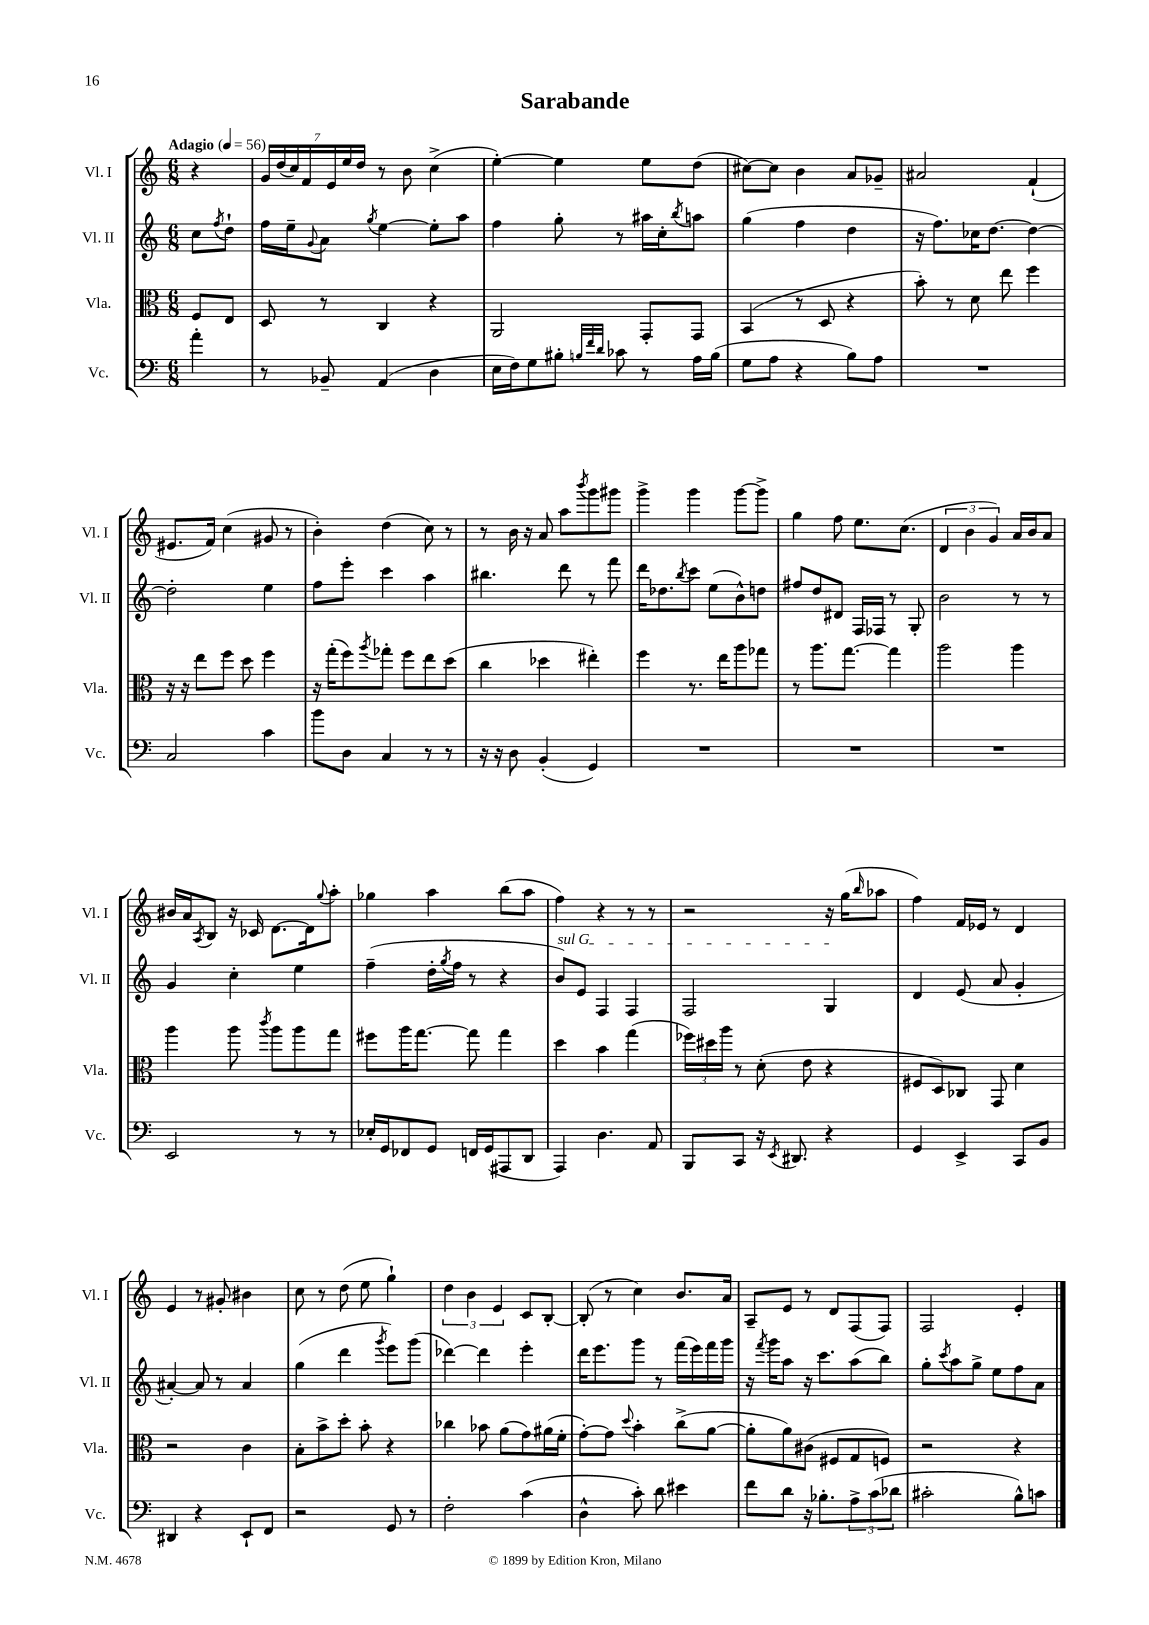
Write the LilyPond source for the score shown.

\header { title = "Sarabande" }
<<
\new StaffGroup <<
\new Staff = "s0" \with { instrumentName = "Vl. I" shortInstrumentName = "Vl. I" } {
    \clef treble \key c \major \numericTimeSignature \time 6/8 \partial 4 \tempo "Adagio" 4 = 56
    r4 |
    \tuplet 7/4 { g'16 d''16( c''16) f'16 e'16 e''16 d''16 } r8 b'8 c''4->( |
    e''4~-.) e''4 e''8 d''8( |
    cis''8~) cis''8 b'4 a'8 ges'8-- |
    ais'2 f'4-!( |
    eis'8. f'16) c''4( gis'8 r8 |
    b'4-.) d''4( c''8) r8 |
    r8 b'16 r16 a'8 a''8 \acciaccatura { b'''8 } g'''8 gis'''8 |
    g'''4-> g'''4 g'''8~ g'''8-> |
    g''4 f''8 e''8. c''8.( |
    \tuplet 3/2 { d'4 b'4 g'4) } a'16 b'16 a'8 |
    bis'16 a'16 \acciaccatura { a8 } b8 r16 ces'16 d'8.~ d'16 \appoggiatura { g''8 } a''8-. |
    ges''4 a''4 b''8( a''8 |
    f''4) r4 r8 r8 |
    r2 r16 g''16( \grace { b''16 } aes''8 |
    f''4) f'16 ees'16 r8 d'4 |
    e'4 r8 gis'8-. bis'4 |
    c''8 r8 d''8( e''8 g''4-!) |
    \tuplet 3/2 { d''4 b'4 e'4 } c'8 b8~-. |
    b8-.( r8 c''4) b'8. a'16 |
    a8-- e'8 r8 d'8 f8( f8) |
    f2 e'4-. \bar "|." |
}
\new Staff = "s1" \with { instrumentName = "Vl. II" shortInstrumentName = "Vl. II" } {
    \clef treble \key c \major \numericTimeSignature \time 6/8 \partial 4
    c''8 \acciaccatura { f''8 } d''8-! |
    f''16 e''16-- \appoggiatura { g'8 } a'8 \acciaccatura { g''8 } e''4~ e''8-. a''8 |
    f''4 g''8-. r8 ais''16 c''16-. \acciaccatura { b''8 } a''8 |
    g''4( f''4 d''4 |
    r16 f''8.) ces''16 d''8.~ d''4~ |
    d''2-. e''4 |
    f''8 e'''8-. c'''4 a''4 |
    bis''4. d'''8 r8 f'''8 |
    d'''16 des''8. \acciaccatura { b''8 } c'''8 e''8( b'8-^) d''8 |
    fis''8 d''8 dis'8 f16 fes16 r8 g8-. |
    b'2 r8 r8 |
    g'4 c''4-. e''4 |
    f''4--( d''16-. \acciaccatura { g''8 } f''16 r8 r4 |
    \once \override TextSpanner.bound-details.left.text = \markup { \italic "sul G" } b'8\startTextSpan) e'8 f4 f4 |
    f2 g4\stopTextSpan |
    d'4 e'8( a'8 g'4-. |
    ais'4~-.) ais'8 r8 ais'4 |
    g''4( d'''4 \acciaccatura { g'''8 } e'''8) g'''8( |
    des'''4~) des'''4 e'''4-. |
    d'''16 e'''8. g'''8 r8 f'''16( e'''16) f'''16 g'''16 |
    r16 \acciaccatura { f'''8 } g'''16 a''8 r16 c'''8. a''8( b''8) |
    g''8-. \acciaccatura { c'''8 } a''8 g''8-> e''8 f''8 a'8 \bar "|." |
}
\new Staff = "s2" \with { instrumentName = "Vla." shortInstrumentName = "Vla." } {
    \clef alto \key c \major \numericTimeSignature \time 6/8 \partial 4
    f8 e8 |
    d8 r8 c4 r4 |
    a,2 g,8-. g,8 |
    b,4( r8 d8 r4 |
    b'8-.) r8 d'8 e''8 f''4 |
    r16 r16 e''8 f''8 d''8 f''4 |
    r16 g''16-.( f''8) \acciaccatura { a''8 } ges''8-. f''8 e''8 d''8( |
    c''4 des''4 eis''4-.) |
    f''4 r8. e''16 a''8 ges''8 |
    r8 a''8. g''8.~ g''4 |
    a''2 a''4 |
    a''4 a''8 \acciaccatura { c'''8 } a''8 a''8 g''8 |
    fis''8 a''16 g''8.~ g''8 g''4 |
    d''4 b'4 g''4( |
    \tuplet 3/2 { fes''16) dis''16 a''16 } r8 d'8-.( e'8 r4 |
    fis8 d8) ces8 g,8 d'4 |
    r2 c'4 |
    b8-. b'8-> d''8-. b'8-. r4 |
    ces''4 bes'8 a'8( g'8) ais'16( f'16-. |
    g'8~-.) g'8 \appoggiatura { d''8 } b'4-. c''8->( a'8~ |
    a'8-. a'8) cis'8( fis8 g8 f8) |
    r2 r4 \bar "|." |
}
\new Staff = "s3" \with { instrumentName = "Vc." shortInstrumentName = "Vc." } {
    \clef bass \key c \major \numericTimeSignature \time 6/8 \partial 4
    a'4-. |
    r8 bes,8-- a,4( d4 |
    e16 f16) g8 bis8-. \grace { b32 f'32 d'32 } ces'8 r8 a16 b16( |
    g8 a8 r4 b8) a8 |
    R2. |
    c2 c'4 |
    b'8 d8 c4 r8 r8 |
    r16 r16 d8 b,4-.( g,4) |
    R2. |
    R2. |
    R2. |
    e,2 r8 r8 |
    ees16-. g,16 fes,8 g,8 f,16 g,16( ais,,8 d,8 |
    a,,4) d4. a,8 |
    b,,8 c,8 r16 \acciaccatura { e,8 } dis,8. r4 |
    g,4 e,4-> c,8 b,8 |
    dis,4 r4 e,8-! f,8 |
    r2 g,8 r8 |
    f2-. c'4( |
    d4-^ c'8-.) d'8 eis'4 |
    f'8 d'8 r16 bes8.-. \tuplet 3/2 { a8-> c'8( des'8 } |
    cis'2-. b8-^) c'8 \bar "|." |
}
>>
>>
\layout { \context { \Score \remove "Bar_number_engraver" } }
